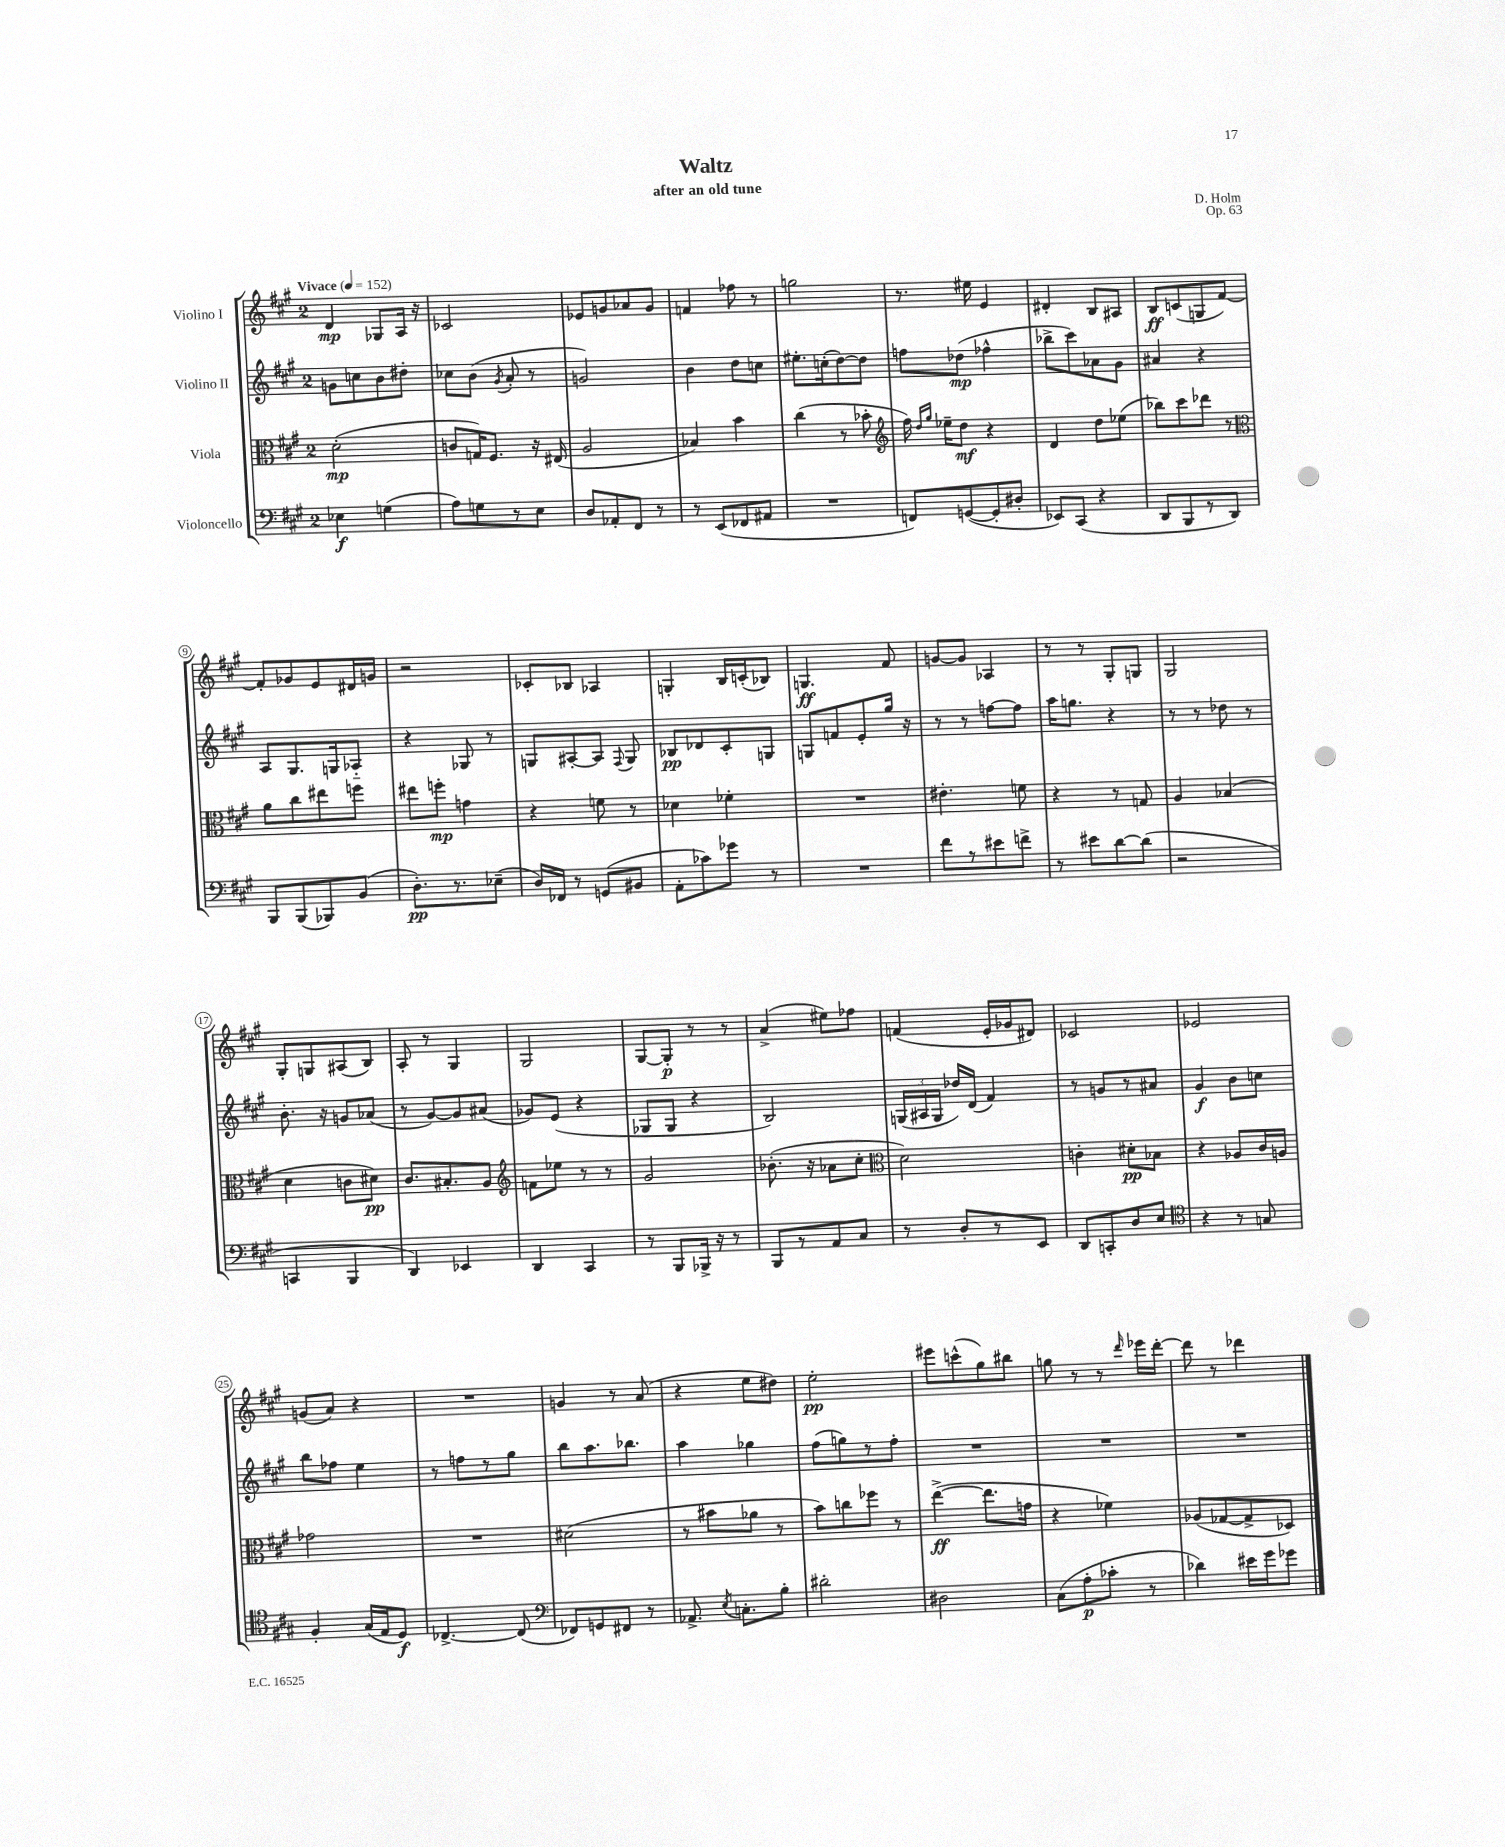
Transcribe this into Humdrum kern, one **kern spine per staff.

**kern	**kern	**kern	**kern
*staff4	*staff3	*staff2	*staff1
*clefF4	*clefC3	*clefG2	*clefG2
*k[f#c#g#]	*k[f#c#g#]	*k[f#c#g#]	*k[f#c#g#]
*M2/4	*M2/4	*M2/4	*M2/4
*MM152	*MM152	*MM152	*MM152
4E-	(2d'	8g	4d
.	.	8cc	.
(4G	.	8b	8G-
.	.	8dd#'	16A
.	.	.	16r
=	=	=	=
8A)	8c	8cc-	2c-
8G	16G)	(8b	.
.	8.F#	.	.
.	.	8qg#	.
8r	.	8a'	.
8E	16r	8r	.
.	(16E#	.	.
=	=	=	=
8D	2A	2g)	8e-
8AA-'	.	.	8g
8FF#	.	.	8a-
8r	.	.	8g
=	=	=	=
8r	4B-)	4b	4f
(8EE	.	.	.
8FF-	4b	8dd	8ff-
8AA#	.	8cc	8r
=	=	=	=
2r	(4cc#	8.ee#'	2gg
.	.	(16cc'	.
.	8r	[8dd)	.
.	8b-'	8dd]	.
=	=	=	=
*	*clefG2	*	*
8FF)	16ff#)	8ff	8.r
.	16qqdd	.	.
.	16qqgg#	.	.
.	16ee-~	.	.
([8GG	8dd	(8dd-	.
.	.	.	16ee#
8GG']	4r	4ff-^^	4e
8D#'	.	.	.
=	=	=	=
8EE-)	4d	8bb-^	4d#'
(8CC#	.	8ccc#)	.
4r	8dd	8a-	8B
.	(8ee-	8g#	8A#
=	=	=	=
8DD	8bb-)	4a#	8B
8BBB	8ccc#	.	(8c
8r	8ddd-	4r	8G
8DD)	8r	.	[8f#)
=	=	=	=
*	*clefC3	*	*
8BBB	8a	8A	8f#']
(8BBB	8cc#	8.G#	8g-
8BBB-)	8ee#	.	8e
.	.	16G	.
(8BB	8ff	8A-'~	16d#
.	.	.	16g
=	=	=	=
8.D')	8ee#	4r	2r
.	8ff'	.	.
8.r	.	.	.
.	4g	8G-	.
(8E-~	.	8r	.
=	=	=	=
16D)	4r	8G	8c-'
16FF-	.	.	.
8r	.	[8A#'	8B-
(8GG	8f	8A#]	4A-
.	.	8qqF#	.
8BB#	8r	8G	.
=	=	=	=
8AA'	4d-	8B-	4G'
8c-)	.	8d-	.
8g-	4f-'	8c#'	16B
.	.	.	(16c'
8r	.	8G	8B-)
=	=	=	=
2r	2r	8G	4.G
.	.	8f	.
.	.	8e'	.
.	.	16gg#	8f#
.	.	16r	.
=	=	=	=
8f#	4.e#'	8r	[8g
8r	.	8r	8g]
8e#	.	[8ff	4A-
8f^	8f	8ff]	.
=	=	=	=
8r	4r	16aa	8r
.	.	8.gg	.
8e#	.	.	8r
[8d	8r	4r	8G#'
(8d]	8G	.	8G
=	=	=	=
2r	4A	8r	2G#
.	.	8r	.
.	(4B-	8dd-	.
.	.	8r	.
=	=	=	=
4CC	4d	8.b'	8G#'
.	.	.	8G
.	.	16r	.
4BBB	8c	8g	(8A#
.	8d#)	(8a-	8B)
=	=	=	=
4DD)	8.c#	8r	8A'
.	.	[8g#)	8r
.	8.B#'	.	.
4EE-	.	8g#]	4G#
.	8A	(8a#	.
=	=	=	=
*	*clefG2	*	*
4DD	8f	8g-)	2G#
.	8ee-	(8e	.
4CC#	8r	4r	.
.	8r	.	.
=	=	=	=
8r	2g#	8G-	[8G#
8BBB	.	8G-	8G#']
16BBB-^	.	4r	8r
16r	.	.	.
8r	.	.	8r
=	=	=	=
8BBB	(8.b-'	2B)	(4a^
8r	.	.	.
.	16r	.	.
8AA	8a-	.	8ee#)
8C#	8cc#'	.	8ff-
=	=	=	=
*	*clefC3	*	*
8r	2d)	(24G	(4f
.	.	24A#	.
.	.	24G	.
8D'	.	16dd-)	.
.	.	(16d	.
8r	.	4f#)	16e'
.	.	.	16g-
8EE	.	.	8d#)
=	=	=	=
8DD	4c'	8r	2c-
8CC'	.	8g	.
8D	8d#'	8r	.
8E	8B-	8a#	.
=	=	=	=
*clefC4	*	*	*
4r	4r	4g#	2e-
8r	8A-	8b	.
8G	16c#	8cc	.
.	16A	.	.
=	=	=	=
4F#'	2g-	8bb	(8g
.	.	8ff-	8a)
(16G#	.	4ee	4r
16E	.	.	.
8D)	.	.	.
=	=	=	=
[4.C-^	2r	8r	2r
.	.	8ff	.
.	.	8r	.
(8C-]	.	8gg#	.
=	=	=	=
*clefF4	*	*	*
8FF-)	(2d#	8bb	4g
8GG	.	8.aa	.
8FF#	.	.	8r
.	.	8.bb-	.
8r	.	.	(8a
=	=	=	=
8.AA-^	8r	4aa	4r
.	8b#	.	.
8qE	.	.	.
8.C'	.	.	.
.	8a-	4gg-	8ee
8B'	8r	.	8dd#)
=	=	=	=
2d#'	8b)	(8ff#	2ee'
.	8cc	8gg)	.
.	8ff-	8r	.
.	8r	8ff#'	.
=	=	=	=
2D#	([4ee^	2r	8eee#
.	.	.	(8ccc^^
.	8.ee]	.	8gg#)
.	.	.	8bb#
.	16g	.	.
=	=	=	=
(8C#	4r	2r	8gg
8A'	.	.	8r
8c-'	4f-)	.	8r
.	.	.	16qqddd
8r	.	.	16eee-
.	.	.	[16ddd'
=	=	=	=
4d-)	(8A-	2r	8ddd]
.	[8G-	.	8r
16e#	8G-^]	.	4ddd-
16g#	.	.	.
8g-	8D-)	.	.
==	==	==	==
*-	*-	*-	*-
